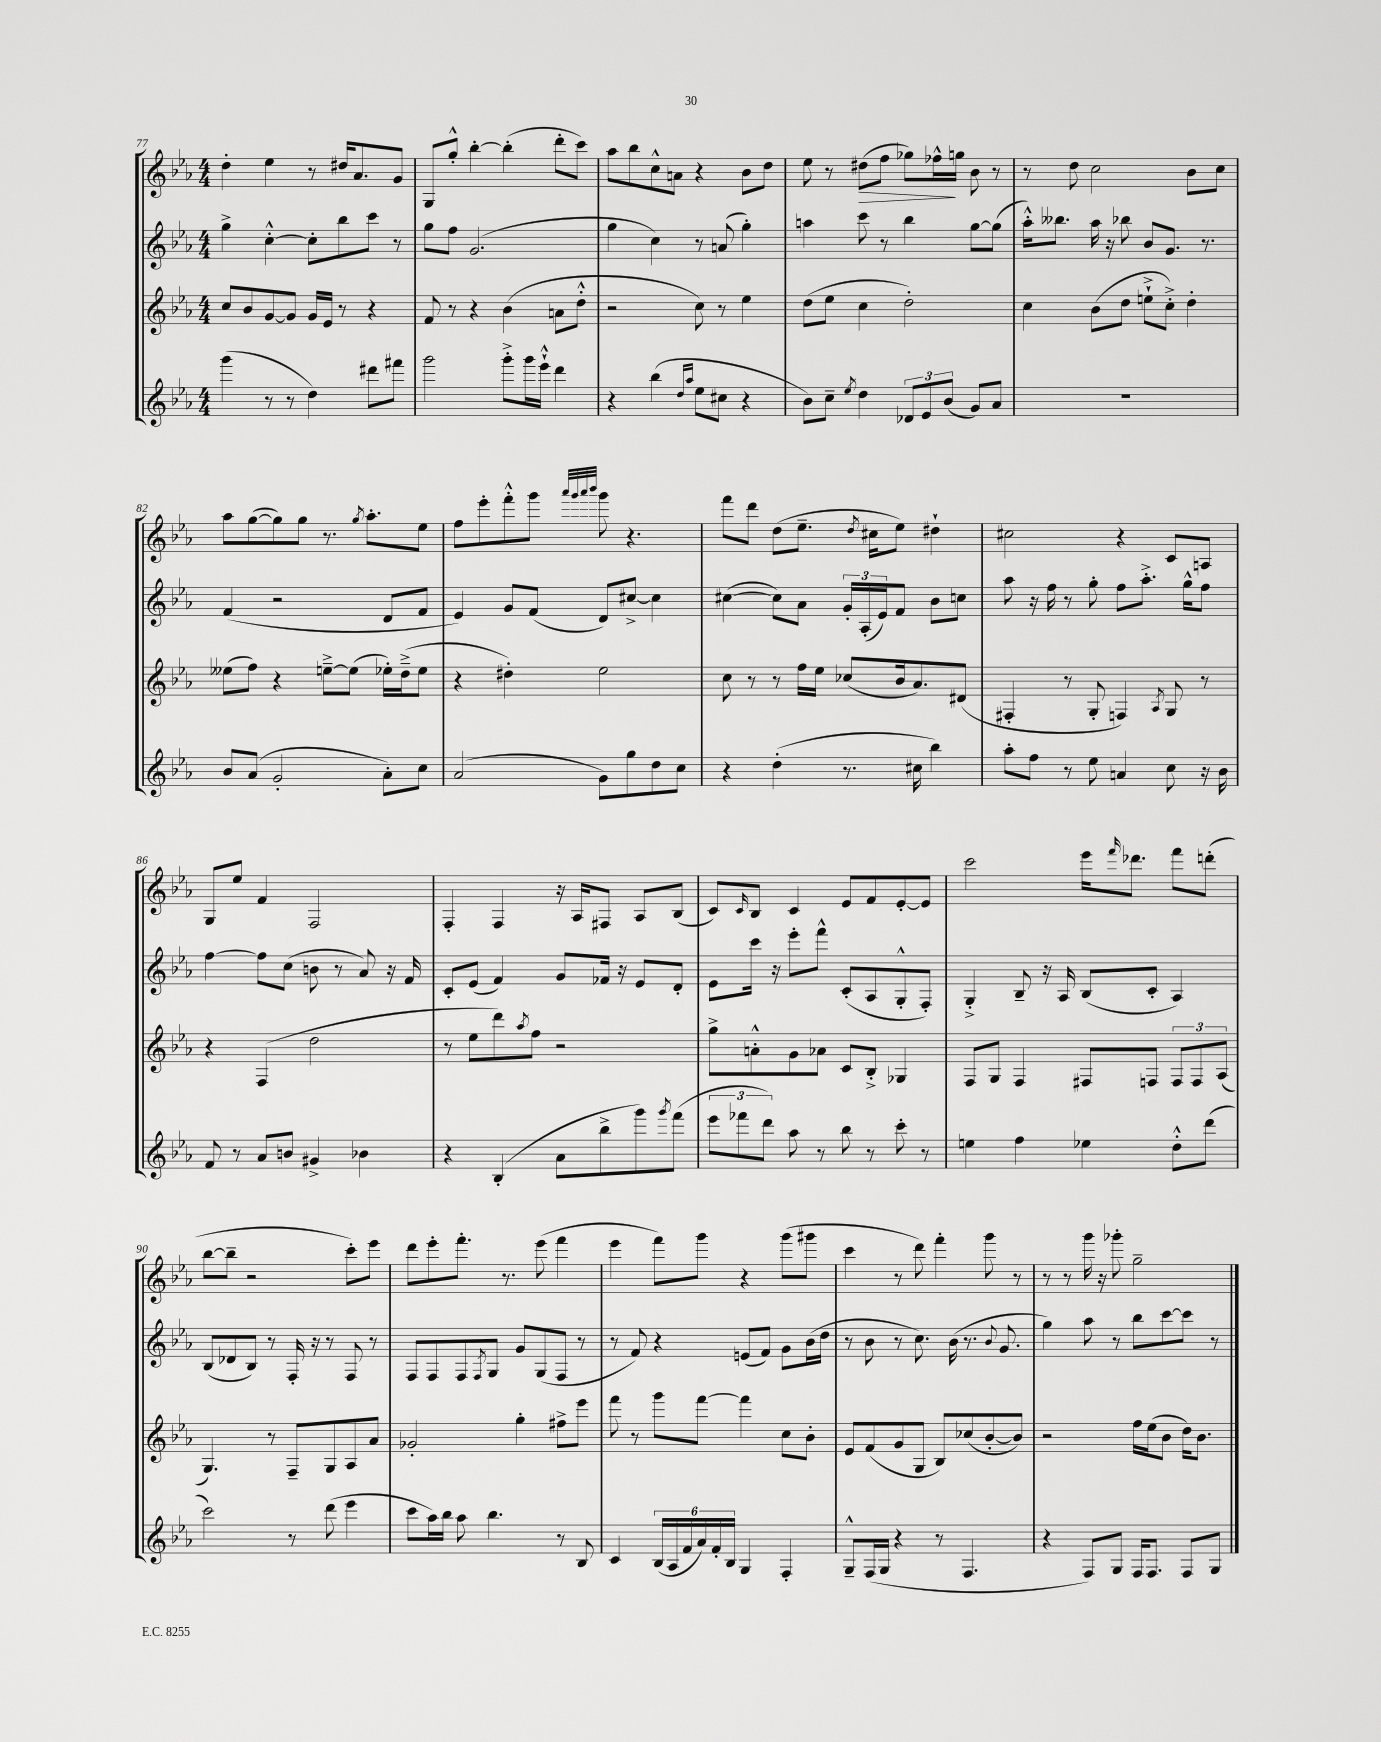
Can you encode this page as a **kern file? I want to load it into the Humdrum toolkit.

**kern	**kern	**kern	**kern
*staff4	*staff3	*staff2	*staff1
*clefG2	*clefG2	*clefG2	*clefG2
*k[b-e-a-]	*k[b-e-a-]	*k[b-e-a-]	*k[b-e-a-]
*M4/4	*M4/4	*M4/4	*M4/4
(4ggg\	8cc/L	4gg^\	4dd'\
.	8b-/	.	.
8r	[8g/	[4cc'^^\	4ee-\
8r	8g/]J	.	.
4dd\)	16g/LL	8cc'\]L	8r
.	16e-/JJ	.	.
.	8r	8bb-\	16dd#/LK
.	.	.	8.a-/
8ddd#\L	4r	8ccc\J	.
8fff#\J	.	8r	8g/J
=	=	=	=
2ggg\	8f/	8gg\L	8G/L
.	8r	8ff\J	8gg'^^/J
.	4r	(2.g/	[4bb-'\
8ggg'^\L	(4b-\	.	(4bb-'\]
16ggg\L	.	.	.
16eee-`^^\JJ	.	.	.
4ddd\	8a\L	.	8ddd'\L
.	8dd'^^\J	.	8ccc\J)
=	=	=	=
4r	2r	4gg\	8aa-\L
.	.	.	8bb-\
(4bb-\	.	4cc\)	8cc^^\
.	.	.	8a\J
16qqdd/LL	.	.	.
16qqaa-/JJ	.	.	.
8ee-\L	8cc\)	8r	4r
8cc#\J	8r	(8a/	.
4r	4ee-\	4gg'\)	8b-\L
.	.	.	8dd\J
=	=	=	=
8b-\L)	(8dd\L	4aa\	8ee-\
8cc~\J	8ee-\J	.	8r
8qee-/	.	.	.
4dd\	4cc\	8ccc\	(8dd#\L
.	.	8r	8ff\J
12d-/L	2dd'\)	4bb-\	8gg-\L)
12e-/	.	.	.
.	.	.	16ff-^^\L
(12b-/J	.	.	.
.	.	.	16gg\JJ
8g/L)	.	[8gg\L	8b-\
8a-/J	.	(8gg\]J	8r
=	=	=	=
1r	4cc\	16aa-'^^\LK)	8r
.	.	8.bb--\J	.
.	.	.	8dd\
.	(8b-\L	16aa-\	2cc\
.	.	16r	.
.	8dd\J	8bb-\	.
.	8ee`^\L	8b-/L	.
.	8cc'^\J)	8.g/J	.
.	4dd'\	.	8b-\L
.	.	8.r	.
.	.	.	8cc\J
=	=	=	=
8b-/L	(8ee--\L	(4f/	8aa-\L
(8a-/J	8ff\J)	.	([8gg\
2g'/	4r	2r	8gg\])
.	.	.	8gg\J
.	[8ee~^\L	.	8.r
.	(8ee\]J	.	.
.	.	.	8qgg/
.	.	.	8.aa-'\L
8a-'\L)	16ee-'\LL)	8d/L	.
.	(16dd~^\J	.	.
8cc\J	8ee-\J	8f/J	8ee-\J
=	=	=	=
(2a-/	4r	4e-/)	8ff\L
.	.	.	8eee-'\
.	4dd#'\)	8g/L	8fff'^^\
.	.	(8f/J	8ggg\J
.	.	.	32qqaaa-/LLL
.	.	.	32qqggg/
.	.	.	32qqaaa-/
.	.	.	32qqbbb-/JJJ
8g\L)	2ee-\	8d/L)	8ggg\
8gg\	.	[8cc#^/J	4.r
8dd\	.	4cc#\]	.
8cc\J	.	.	.
=	=	=	=
4r	8cc\	([4cc#\	8fff\L
.	8r	.	8ddd\J
(4dd'\	8r	8cc#\]L)	(8dd\L
.	16ff\LL	8a-\J	8.ee-~\J
.	16ee-\JJ	.	.
8.r	(8cc-/L	24g'/LL	.
.	.	(24A-'/	.
.	.	.	8qdd/
.	.	.	16cc#\LK
.	.	24e-/J)	.
.	16b-/k	8f/J	8ee-\J)
16cc#\	8.a-/)	.	.
4bb-\)	.	8b-\L	4dd#`\
.	(8d#/J	8cc\J	.
=	=	=	=
8aa-'\L	4F#'/	8aa-\	2cc#\
8ff\J	.	16r	.
.	.	16ff\	.
8r	8r	8r	.
8ee-\	8G'/	8gg'\	.
4a/	4F/)	8ff\L	4r
.	.	8.aa-'^\J	.
.	8qA-/	.	.
8cc\	8G/	.	8c/L
.	.	16gg^^\LK	.
16r	8r	8ff\J	8A/J
16b-\	.	.	.
=	=	=	=
8f/	4r	[4ff\	8G/L
8r	.	.	8ee-/J
8a-/L	(4F/	8ff\]L	4f/
8b/J	.	(8cc\J	.
4g#^/	2dd\	8b\	2F/
.	.	8r	.
4b-\	.	8a-/)	.
.	.	16r	.
.	.	16f/	.
=	=	=	=
4r	8r	8c'/L	4F'/
.	8ee-\L	(8e-/J	.
(4B-'/	8ddd\)	4f/)	4F/
.	8qaa-/	.	.
.	8ff\J	.	.
8a-\L	2r	8g/L	16r
.	.	.	16A-/LK
8bb-^\	.	16f-/Jk	8F#/J
.	.	16r	.
8ggg\)	.	8e-/L	8A-/L
8qggg/	.	.	.
(8fff\J	.	8d'/J	(8B-/J
=	=	=	=
12eee-\L	8gg^\L	8e-\L	8c/L)
12fff-\	.	.	.
.	.	.	16qqc/
.	8a'^^\	16ccc\Jk	8B-/J
12ddd\J)	.	.	.
.	.	16r	.
8aa-\	8g\	8eee-'\L	4c/
8r	8a-\J	8fff^^\J	.
8bb-\	8c/L	(8c'/L	8e-/L
8r	8B-'^/J	8A-/	8f/
8ccc'\	4G-/	8G'^^/	[8e-'/
8r	.	8F'/J)	8e-/]J
=	=	=	=
4ee\	8F/L	4G'^/	2ccc\
.	8G/J	.	.
4ff\	4F/	8B-~/	.
.	.	16r	.
.	.	16A-/	.
4ee-\	8F#/L	(8B-/L	16eee-\LK
.	.	.	16qqfff/
.	.	.	8.ddd-\J
.	8F/J	8c'/J	.
8dd'^^\L	12F/L	4A-/)	8fff\L
.	12F/	.	.
(8ddd\J	.	.	(8ddd'\J
.	(12A-/J	.	.
=	=	=	=
2ccc\)	4.G/)	(8B-/L	[8bb-\L
.	.	8d-/	8bb-~\]J
.	.	8B-/J)	2r
.	8r	8r	.
8r	8F~/L	16F'/	.
.	.	16r	.
(8ddd\	8G/	8r	.
4eee-\	8A-/	8F/	8ccc'\L)
.	8a-/J	8r	8eee-\J
=	=	=	=
8ccc\L	2g-'/	8F/L	8ddd\L
16aa-\L)	.	8F/	8eee-'\
16bb-\JJ	.	.	.
8aa-\	.	8F/	8.fff'\J
.	.	8qF/	.
4.bb-\	.	8G/J	.
.	.	.	8.r
.	4gg'\	8g/L	.
.	.	(8G/	(8eee-\
8r	8ff#^\L	8F/J	4fff\
8B-/	8eee-\J	8r	.
=	=	=	=
4c/	8fff\	8r	4eee-\
.	8r	8f/)	.
(24B-/LL	8ggg\L	4r	8fff\L)
24A-/	.	.	.
24f/	.	.	.
24a-/)	[8fff\J	.	8ggg\J
24f'/	.	.	.
24B-/JJ	.	.	.
4G/	4fff\]	(8e/L	4r
.	.	8f/J)	.
4F'/	8cc\L	8g\L	(8ggg\L
.	8b-'\J	(16b-\L	8ggg#\J
.	.	16dd\JJ	.
=	=	=	=
8G~^^/L	8e-/L	8r	4ccc\
(16F/L	(8f/	8b-\	.
16G/JJ	.	.	.
4r	8g/	8r	8r
.	8G/J	8.cc\)	8ddd\)
8r	8B-/L)	.	4fff'\
.	.	(16b-\	.
4.F/	(8cc-/	8.r	.
.	[8b-'/	.	8ggg\
.	.	8qqb-/	.
.	.	8.g/	.
.	8b-/]J)	.	8r
=	=	=	=
4r	2r	4gg\)	8r
.	.	.	8r
8F/L)	.	8aa-\	16ggg\
.	.	.	16r
8G/J	.	8r	8ggg-'\
16F/LK	16ff\LL	8bb-\L	2gg~\
8.F/J	(16ee-\J	.	.
.	8b-\J	[8ccc\	.
8F/L	16dd\LK)	8ccc\]J	.
.	8.b-\J	.	.
8G/J	.	8r	.
==	==	==	==
*-	*-	*-	*-
